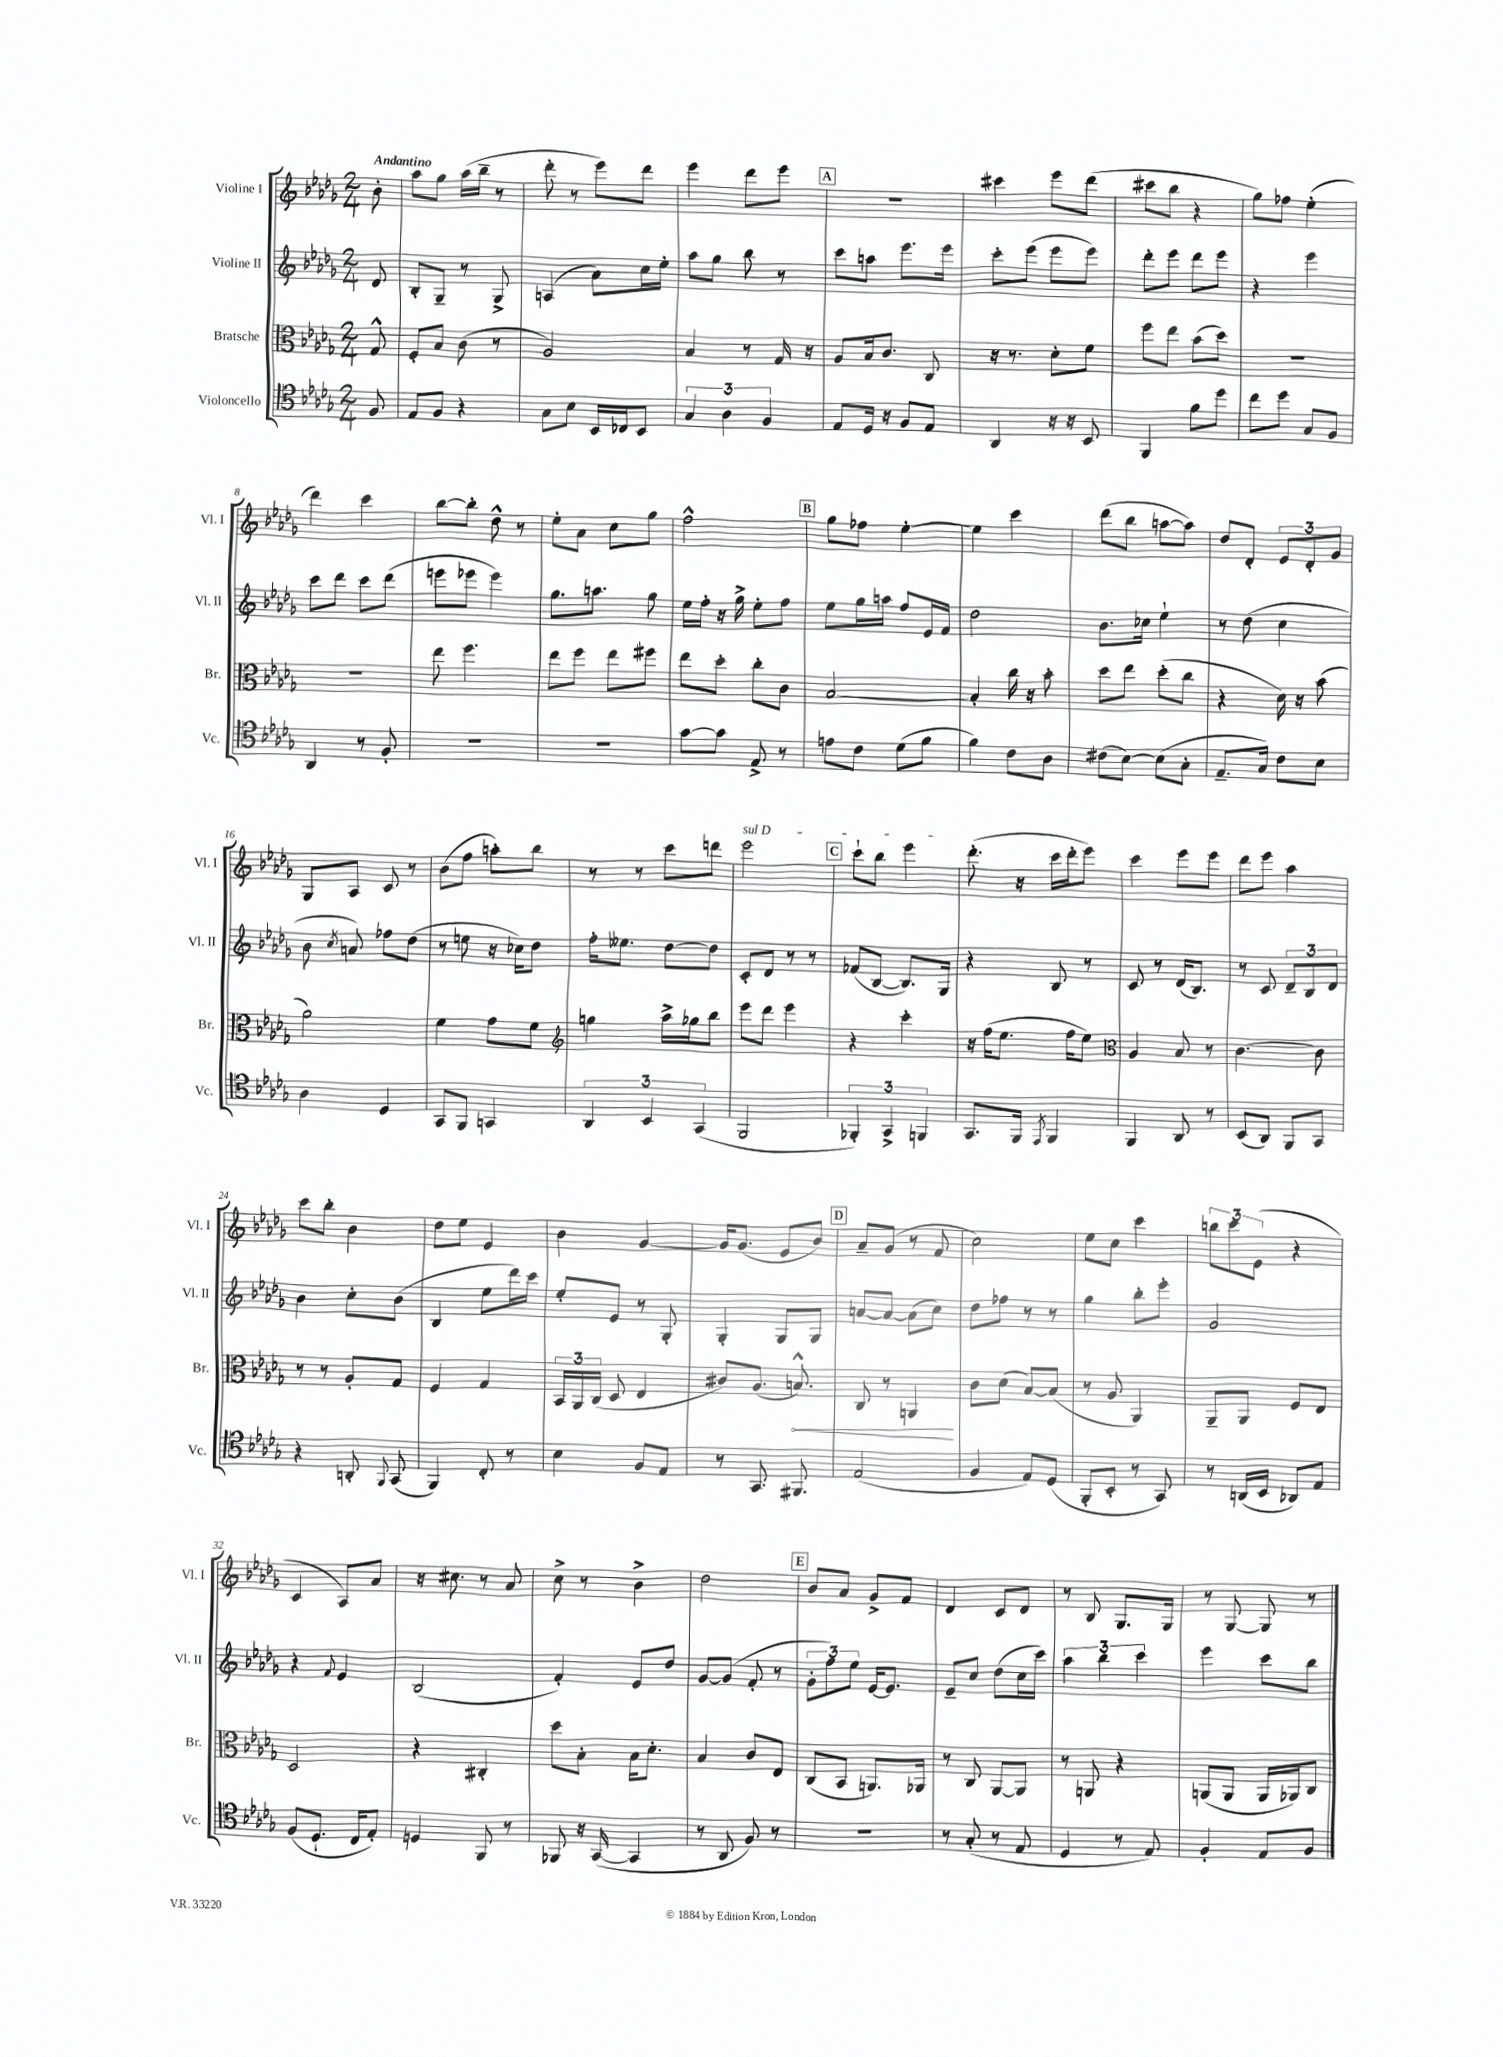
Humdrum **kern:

**kern	**kern	**kern	**kern
*staff4	*staff3	*staff2	*staff1
*clefC4	*clefC3	*clefG2	*clefG2
*k[b-e-a-d-g-]	*k[b-e-a-d-g-]	*k[b-e-a-d-g-]	*k[b-e-a-d-g-]
*M2/4	*M2/4	*M2/4	*M2/4
8F/	8G-^^/	8d-/	8b-'\
=	=	=	=
8E-/L	8F'/L	8B-'/L	8aa-\L
8F/J	8B-/J	8G-~/J	8gg-\J
4r	(8c\	8r	(16aa-\LL
.	.	.	16bb-~\JJ
.	8r	8G-^/	8r
=	=	=	=
8G-\L	2A-/)	(4A/	8ddd-'\
8B-\J	.	.	8r
16BB-/LL	.	8a-\L)	8eee-\L)
16C-/J	.	.	.
8BB-/J	.	16cc\L	8ddd-\J
.	.	16ee-'\JJ	.
=	=	=	=
6G-/	4B-/	8aa-\L	4eee-\
.	.	8gg-\J	.
6A-\	.	.	.
.	8r	8bb-\	8ddd-\L
6F/	.	.	.
.	16G-/	8r	8eee-\J
.	16r	.	.
=	=	=	=
8E-/L	8A-/L	8ccc\L	2r
16D-/Jk	16B-/k	8aa\J	.
16r	8.c/J	.	.
8F/L	.	8.eee-\L	.
8E-/J	8C/	.	.
.	.	16eee-\Jk	.
=	=	=	=
4AA-/	16r	8ccc'\L	4ccc#\
.	8.r	.	.
.	.	(8eee-\J	.
16r	8d-'\L	8eee-\L	8eee-\L
16r	.	.	.
8BB-/	8f\J	8eee-\J)	(8ddd-\J
=	=	=	=
4FF/	8ff\L	8ddd-'\L	8ccc#\L
.	8ee-\J	8eee-\J	8bb-\J
8f\L	(8b-\L	8ddd-\L	4r
8dd-\J	8dd-\J)	8eee-\J	.
=	=	=	=
8cc\L	2r	4r	8gg-\L)
8dd-\J	.	.	8ff-\J
8G-/L	.	4eee-\	(4ee-'\
8F/J	.	.	.
=	=	=	=
4AA-/	2r	8ccc\L	4ddd-\)
.	.	8ddd-\J	.
8r	.	8ccc\L	4ccc\
8F'/	.	(8ddd-\J	.
=	=	=	=
2r	8ee-\	8eee\L	[8bb-\L
.	4.ff\	8eee-\J	8bb-'\]J
.	.	4eee-\)	8dd-^^\
.	.	.	8r
=	=	=	=
2r	8ee-\L	8.gg-\L	8ee-'\L
.	8ff\J	.	8a-\J
.	.	8.aa\J	.
.	8ee-\L	.	8cc\L
.	8ff#\J	8gg-\	8gg-\J
=	=	=	=
[8g-\L	8ee-\L	16ee-\LL	2ff^^\
.	.	16ff'\JJ	.
8g-\]J	8dd-'\J	16r	.
.	.	16gg-^\	.
8E-^/	8cc'\L	8ee-'\L	.
8r	8c\J	8ff\J	.
=	=	=	=
8e\L	[2B-/	8ee-\L	8gg-\L
8c\J	.	16gg-\L	8ff-\J
.	.	16aa\JJ	.
(8d-\L	.	8ff/L	[4ee-'\
8f\J	.	16e-/L	.
.	.	16f/JJ	.
=	=	=	=
4f\)	4B-'/]	2dd-\	4ee-\]
8c\L	16cc\	.	4ccc\
.	16r	.	.
8A-\J	8b-'\	.	.
=	=	=	=
(8c#\L	8dd-\L	8.b-\L	(8ddd-\L
[8B-\J)	8ee-\J	.	8bb-\J
.	.	16cc-\Jk	.
(8B-\]L	(8dd-'\L	4ee-`\	[8aa\L
8G-'\J	8cc\J	.	8aa\]J)
=	=	=	=
8.E-~/L	4r	8r	8dd-/L
.	.	(8dd-\	8d-'/J
16G-/Jk)	.	.	.
8c\L	16d-\)	4cc\	12e-/L
.	16r	.	.
.	.	.	12d-'/
8B-\J	(8b-\	.	.
.	.	.	12g-/J
=	=	=	=
4A-\	2a-\)	8b-\	8G-/L
.	.	8qcc/	.
.	.	8a/)	8A-/J
4D-/	.	8ff-\L	8c/
.	.	(8dd-\J	8r
=	=	=	=
8GG-/L	4f\	8r	(8b-\L
8FF/J	.	8ee\	8ff\J
4GG/	8g-\L	16r	8aa'\L)
.	.	16cc-\LK)	.
.	8f\J	8dd-\J	8bb-\J
=	=	=	=
*	*clefG2	*	*
6AA-/	4gg\	16ff'\LK	8r
.	.	8.ee--\J	.
.	.	.	8r
6BB-/	.	.	.
.	16aa-^\LL	[8dd-\L	8ccc\L
.	16gg-\J	.	.
(6GG-/	.	.	.
.	8bb-\J	8dd-\]J	8ddd\J
=	=	=	=
2FF/	8eee-\L	8c'/L	2eee-\
.	8ddd-\J	8d-/J	.
.	4eee-\	8r	.
.	.	8r	.
=	=	=	=
6FF-'/)	4r	(8f-/L	8ccc`\L
.	.	[8B-/J	8bb-\J
6GG-^/	.	.	.
.	4ccc'\	8.B-/]L)	4eee-\
6FF/	.	.	.
.	.	16G-/Jk	.
=	=	=	=
8.GG-/L	16r	4r	(8.ddd-'\
.	(16ff\LK	.	.
.	8.ee-\J	.	.
16FF/Jk	.	.	16r
8qEE-/	.	.	.
4FF/	.	8B-/	16ccc\LL
.	16ff\LK	.	16ddd-'\J
.	8ee-\J)	8r	8eee-\J)
=	=	=	=
*	*clefC3	*	*
4FF/	4A-/	8c/	4ccc\
.	.	8r	.
8AA-/	8B-/	(16d-/LK	8eee-\L
.	.	8.B-/J)	.
8r	8r	.	8eee-\J
=	=	=	=
(8BB-/L	[4.c\	8r	8ddd-\L
8AA-/J)	.	8c/	8eee-\J
8FF/L	.	12d-~/L	4aa-\
.	.	12B-/	.
8GG-/J	8c\]	.	.
.	.	12d-/J	.
=	=	=	=
4r	8r	4b-\	8ccc\L
.	8r	.	8bb-'\J
8AA'/	8A-'/L	8cc'\L	4b-\
8qqFF/	.	.	.
(8GG-/	8G-/J	(8b-\J	.
=	=	=	=
4FF/)	4F/	4B-/	8dd-\L
.	.	.	8ee-\J
8C'/	4G-/	8ee-\L	4e-/
8r	.	16ddd-\L)	.
.	.	16ccc\JJ	.
=	=	=	=
4B-\	24BB-/LL	8ee-'/L	4b-\
.	24AA-/	.	.
.	(24C/JJ	.	.
.	8D-/	8e-/J	.
8F/L	4E-/	8r	[4g-/
8E-/J	.	8G-'/	.
=	=	=	=
8r	8c#/L)	4G-'/	16g-/]LK
.	.	.	(8.g-/J
8.GG-/	(8.A-/J	.	.
.	.	8G-/L	8e-/L
8.FF#/	8.B^^/)	.	.
.	.	8G-/J	8b-/J)
=	=	=	=
(2E-/	8C/	[8a/L	8a-~/L
.	8r	8a/_J	(8g-/J
.	4AA/	(8a\]L	8r
.	.	8cc\J)	8f/
=	=	=	=
4F/	8c\L	8dd-\L	2cc\)
.	(8d-\J	8ff-\J	.
8E-/L)	[8B-/L)	8r	.
(8D-/J	(8B-/]J	8r	.
=	=	=	=
8FF'/L	8r	4gg-\	8ee-\L
8BB-'/J	8A-/	.	8cc\J
8r	4AA-/)	8bb-'\L	4ccc\
8GG-/)	.	8eee-'\J	.
=	=	=	=
8r	8AA-~/L	2g-/	12bb\L
.	.	.	12ccc\
(16AA/LL	8AA-/J	.	.
.	.	.	(12e-\J
16BB-/JJ	.	.	.
8AA-/L)	8F/L	.	4r
8E-/J	8E-/J	.	.
=	=	=	=
(8F/L	2D-/	4r	4c/
8.D-`/J	.	.	.
.	.	8qqf/	.
.	.	4e-/	8A-/L)
16C/LK	.	.	.
8E-'/J)	.	.	8a-/J
=	=	=	=
4D/	4r	(2B-/	16r
.	.	.	8.cc#\
8FF/	4C#'/	.	8r
8r	.	.	8a-/
=	=	=	=
8FF-/	8dd-\L	4f'/)	8cc^\
16r	8B-'\J	.	8r
([16GG-/	.	.	.
4GG-/]	16B-\LK	8e-/L	4b-^\
.	8.d-'\J	.	.
.	.	8dd-/J	.
=	=	=	=
8r	4B-/	[8g-/L	2dd-\
8AA-/	.	(8g-/]J	.
8F/)	8c/L	8f'/	.
8r	8E-/J	8r	.
=	=	=	=
2r	(8C/L	12g-'\L	8b-/L
.	.	12ff\)	.
.	8BB-/J	.	8a-/J
.	.	12ee-\J	.
.	8.AA/L)	[16e-/LK	8g-^/L
.	.	8.e-/]J	.
.	.	.	8f/J
.	16AA-/Jk	.	.
=	=	=	=
8r	8r	8e-~/L	4d-/
(8G-'/	8C/	8cc/J	.
8r	[8AA-/L	(8dd-\L	8c/L
8E-/	8AA-/]J	16cc\L	8d-/J
.	.	16ccc\JJ)	.
=	=	=	=
4D-/	8r	6aa-\	8r
.	8AA/	.	8B-/
.	.	6bb-\	.
8r	4r	.	8.G-/L
.	.	6ccc\	.
8E-/)	.	.	.
.	.	.	16G-/Jk
=	=	=	=
4F'/	(8AA/L	4eee-\	8r
.	8AA/J	.	[8G-/
8E-/L	16AA/LL	8ccc\L	8G-/]
.	16AA-/J)	.	.
8F/J	8C/J	8bb-\J	8r
==	==	==	==
*-	*-	*-	*-
